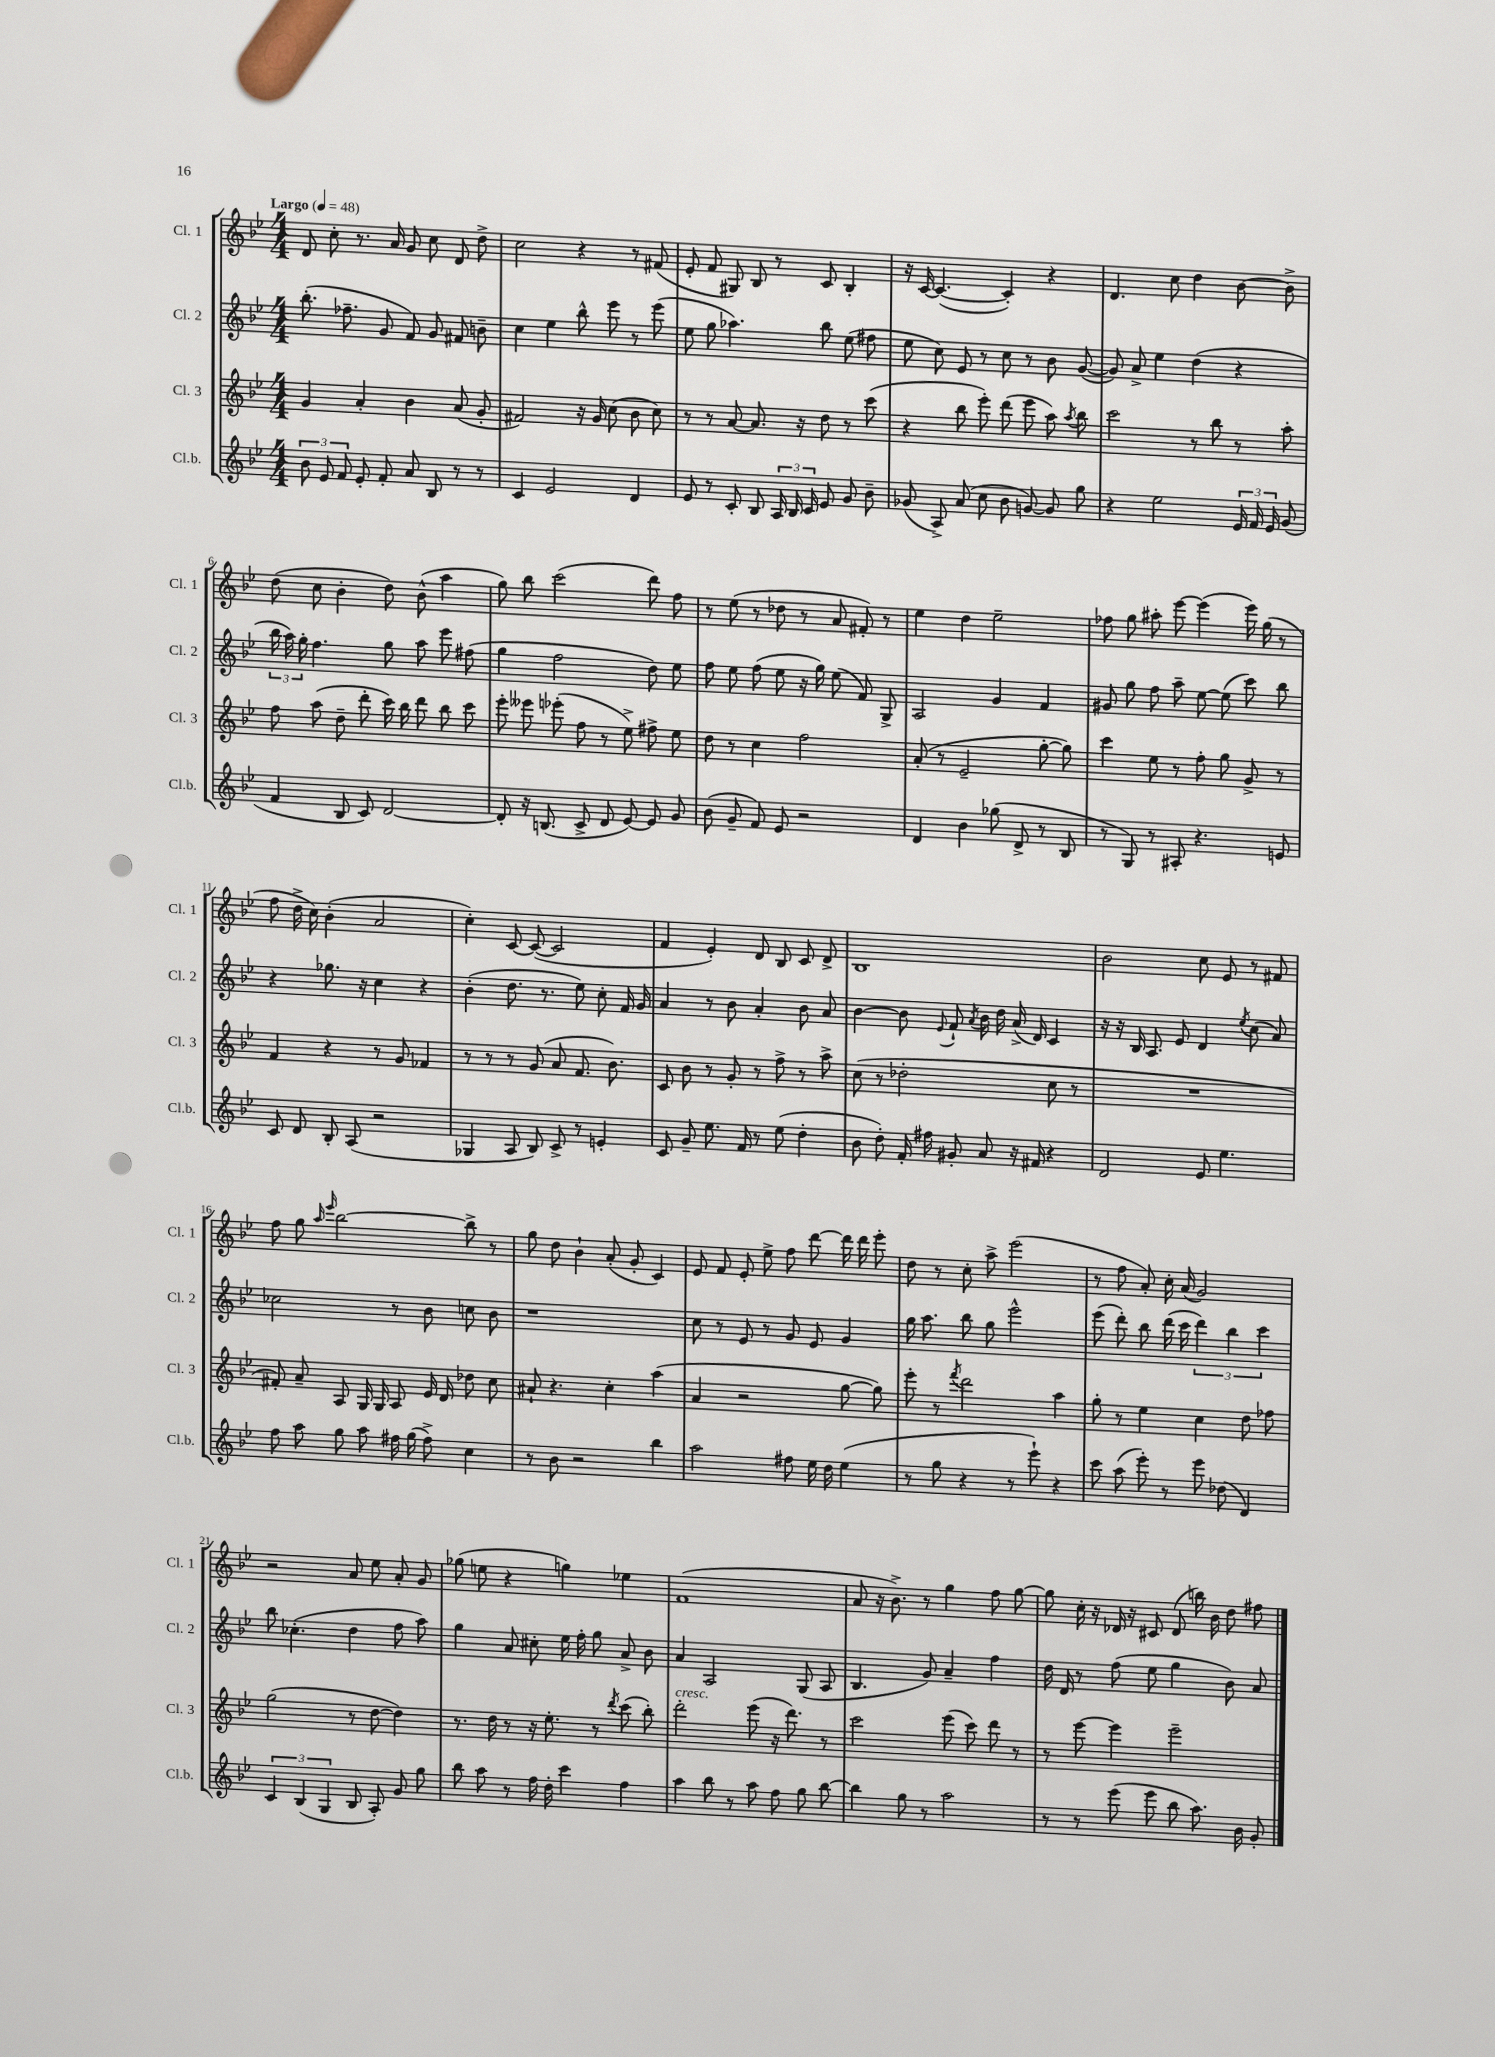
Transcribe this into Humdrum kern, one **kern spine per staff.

**kern	**kern	**kern	**kern
*staff4	*staff3	*staff2	*staff1
*clefG2	*clefG2	*clefG2	*clefG2
*k[b-e-]	*k[b-e-]	*k[b-e-]	*k[b-e-]
*M4/4	*M4/4	*M4/4	*M4/4
*MM48	*MM48	*MM48	*MM48
12b-\	4g/	(8.bb-'\	8d/
12e-/	.	.	.
.	.	.	8cc'\
12f/	.	.	.
.	.	8.ff-~\	.
8e-'/	4a'/	.	8.r
8f'/	.	8g/	.
.	.	.	16a/
8a/	4b-\	8f/)	8g/
8B-/	.	8g/	8cc\
8r	(8a/	8f#/	8d/
8r	8g'/	8b~\	8dd^\
=	=	=	=
4c/	2f#/)	4cc\	2cc\
2e-/	.	4ee-\	.
.	16r	8bb-^^\	4r
.	16g/	.	.
.	(8cc\	8eee-\	.
4d/	8b-\	8r	8r
.	8cc\)	(8eee-\	(8f#/
=	=	=	=
8e-/	8r	8ee-\	8e-'/
8r	8r	8gg\	8f/
8c'/	[8a/	4.aa-\)	8G#/)
8B-/	8.a/]	.	8B-/
24A/	.	.	8r
24B-/	.	.	.
.	16r	.	.
24c/	.	.	.
8e-/	8dd\	8bb-\	8c/
8g/	8r	(8ee-\	4B-'/
8b-~\	(8ccc\	8ff#\	.
=	=	=	=
(8g-/	4r	8ee-\	16r
.	.	.	[16c/
8A^/)	.	8cc\)	(4.c/_
(8a/	8bb-\	8e-/	.
8cc\	8eee-'\)	8r	.
8b-\	(8ddd\	8cc\	4c'/])
[8g/)	8eee-\	8r	.
8g/]	8aa\)	8b-\	4r
.	8qaa/	.	.
8gg\	8bb-\	([8g/	.
=	=	=	=
4r	2ccc\	8g/])	4.d/
.	.	8a^/	.
2ee-\	.	4ee-\	.
.	.	.	8cc\
.	8r	(4dd\	4dd\
.	8bb-\	.	.
24e-/	8r	4r	[8b-\
24f/	.	.	.
24e-/	.	.	.
(8g/	8aa'\	.	8b-^\]
=	=	=	=
4f/	8ff\	24bb-\	(8dd\
.	.	24aa\)	.
.	.	24gg'\	.
.	(8aa\	4.ff\	8cc\
8B-/	8dd~\	.	4b-'\
8c/)	8ddd'\	.	.
[2d/	16ccc\)	8gg\	8dd\)
.	16bb-\	.	.
.	8ddd\	8aa\	(8b-^^\
.	8bb-\	8eee-\	4aa\
.	8ccc\	(8ff#\	.
=	=	=	=
8d'/]	8eee-'\	4gg\	8gg\)
16r	8eee--\	.	8bb-\
(8.B/	.	.	.
.	(8eee-'\	2ff\	(2ccc\
8c^/	8ff\	.	.
8d/	8r	.	.
[8e-/)	8ee-^\)	.	.
8e-/]	8ff#^\	8dd\)	8ddd\)
8g/	8ee-\	8ee-\	8ff\
=	=	=	=
(8b-\	8dd\	8ff\	8r
8g~/	8r	8ee-\	(8ee-\
8f/)	4cc\	(8ff\	8r
8e-/	.	8ee-\	8dd-\
2r	2ff\	16r	8r
.	.	16gg\)	.
.	.	(8ee-\	8a/
.	.	8f/)	8f#'/)
.	.	8G^/	8r
=	=	=	=
4d/	(8a'/	2A/	4ee-\
.	8r	.	.
4b-\	2e-~/	.	4dd\
(8gg-\	.	4g/	2ee-~\
8d^/	.	.	.
8r	[8gg'\	4f/	.
8B-/	8gg\])	.	.
=	=	=	=
8r	4ccc\	8g#/	8ff-\
8G/)	.	8gg\	8gg\
8r	8ee-\	8ff\	8aa#'\
8A#'/	8r	8aa~\	[8eee-\
4.r	8ff'\	[8ee-\	(4eee-\]
.	8gg\	(8ee-\]	.
.	8g^/	8ccc\)	16eee-\)
.	.	.	(16gg\
8e/	8r	8bb-\	8r
=	=	=	=
8c/	4f/	4r	8ff\
8d/	.	.	16dd^\
.	.	.	16cc\)
8B-'/	4r	8.gg-\	(4b-'\
(8A/	.	.	.
.	.	16r	.
2r	8r	4cc\	2a/
.	8g/	.	.
.	4f-/	4r	.
=	=	=	=
4G-/	8r	(4b-'\	4cc'\)
.	8r	.	.
8A/	8r	8.dd\	[8c/
8B-/)	(8g/	.	(8c/_
.	.	8.r	.
8c^/	8a/	.	2c/]
8r	8.f/	8ee-\)	.
4e'/	.	8cc'\	.
.	8.b-\)	.	.
.	.	16f/	.
.	.	16g/	.
=	=	=	=
8c/	8c/	4a/	4f/
8g~/	8b-\	.	.
8.ee-\	8r	8r	4e-'/)
.	8g'/	8b-\	.
16f/	.	.	.
8r	8r	4a'/	8d/
(8ee-\	8ff^\	.	8B-/
4dd'\	8r	8b-\	8c/
.	8aa^\	8a/	8d^/
=	=	=	=
8b-\	(8cc\	[4b-\	1B-
8dd'\)	8r	.	.
16f'/	2dd-'\	8b-\]	.
16ff#\	.	.	.
.	.	8qqe-/	.
8g#'/	.	8f`/	.
.	.	8qa/	.
8a/	.	16b-\	.
.	.	16dd\	.
16r	.	(16a^/	.
16f#/	.	16d/)	.
4r	8cc\	4c/	.
.	8r	.	.
=	=	=	=
2d/	1r	16r	2b-\
.	.	16r	.
.	.	16B-/	.
.	.	8.A/	.
.	.	8e-/	.
8e-/	.	4d/	8cc\
4.ee-\	.	.	8e-/
.	.	8qee-/	.
.	.	(8cc\	8r
.	.	8a/)	8f#/
=	=	=	=
8ff\	8f#'/)	2cc-\	8ff\
8aa\	8a~/	.	8gg\
.	.	.	16qqaa/
.	.	.	16qqeee-/
8gg\	8A/	.	[2bb-\
8aa\	16G/	.	.
.	16G/	.	.
16ff#\	8A/	8r	.
(16gg\	.	.	.
8ff#^\)	16e-/	8b-\	.
.	16d/	.	.
4cc\	8dd-\	8cc\	8bb-^\]
.	8cc\	8b-\	8r
=	=	=	=
8r	8a#`/	1r	8gg\
8b-\	4.r	.	8dd\
2r	.	.	4b-`\
.	4cc'\	.	(8a'/
.	.	.	8g'/
4bb-\	(4aa\	.	4c/)
=	=	=	=
2aa\	4a/	8cc\	8e-/
.	.	8r	8f/
.	2r	8e-/	8e-'/
.	.	8r	8ee-^\
8ff#\	.	8g/	8ff\
16ee-\	.	8e-/	[8ddd\
16dd\	.	.	.
(4ee-\	[8gg\	4g/	16ddd\]
.	.	.	16ddd\
.	8gg\])	.	8eee-'\
=	=	=	=
8r	8eee-'\	16gg\	8dd\
.	.	8.aa\	.
8gg\	8r	.	8r
.	8qfff/	.	.
4r	2ddd\	8bb-\	8cc'\
.	.	8gg\	8aa^\
8r	.	2eee-^^\	(2eee-\
8eee-`\)	.	.	.
4r	4aa\	.	.
=	=	=	=
8ccc\	8gg'\	(8eee-\	8r
(8aa\	8r	8ddd'\)	8ff\
8eee-'\)	4ee-\	8bb-\	8a'/)
8r	.	(16ddd\	16cc'\
.	.	16ccc\	(16a/
8eee-\	4cc\	6ddd\)	2g/)
(8dd-\	.	.	.
.	.	6bb-\	.
4d/)	8dd\	.	.
.	.	6ccc\	.
.	8ff-\	.	.
=	=	=	=
6c/	(2gg\	8bb-\	2r
.	.	(4.cc-'\	.
(6B-/	.	.	.
6G/	.	.	.
8B-/	8r	4dd\	8a/
8A'/)	[8dd\	.	8ee-\
8g/	4dd\])	8ff\	8a'/
8gg\	.	8aa\)	8g/
=	=	=	=
8bb-\	8.r	4gg\	(8gg-\
8aa\	.	.	8ee\
.	16dd\	.	.
8r	8r	8a/	4r
16ff\	16r	8cc#'\	.
16dd'\	8.ee-'\	.	.
4ccc\	.	16ee-\	4gg\)
.	.	16ff'\	.
.	8r	8gg\	.
.	8qddd/	.	.
4ff\	(8ccc\	8a^/	4ee-\
.	8bb-'\)	8b-\	.
=	=	=	=
4aa\	2ddd'\	4a/	(1f
8bb-\	.	2A/	.
8r	.	.	.
8aa\	(8eee-\	.	.
8ff\	16r	.	.
.	8.ddd\)	.	.
8gg\	.	(8G/	.
[8bb-\	8r	8A/	.
=	=	=	=
4bb-\]	2ccc\	4.B-/	8a/
.	.	.	16r
.	.	.	8.b-^\)
8gg\	.	.	.
8r	.	8g/)	8r
2aa\	(8eee-\	4a~/	4gg\
.	8ccc\)	.	.
.	8ddd\	4ff\	8ff\
.	8r	.	[8gg\
=	=	=	=
8r	8r	16dd\	8gg\]
.	.	16d/	.
8r	[8eee-\	8r	16cc'\
.	.	.	16r
(8eee-\	4eee-\]	(8ff\	16d-/
.	.	.	16r
8eee-\	.	8ee-\	8c#/
8bb-\	2eee-~\	4gg\	(8d-/
8.aa\)	.	.	16bb\)
.	.	.	16b-\
.	.	8b-\)	8dd\
16b-\	.	.	.
8g'/	.	8a/	8ff#\
==	==	==	==
*-	*-	*-	*-
